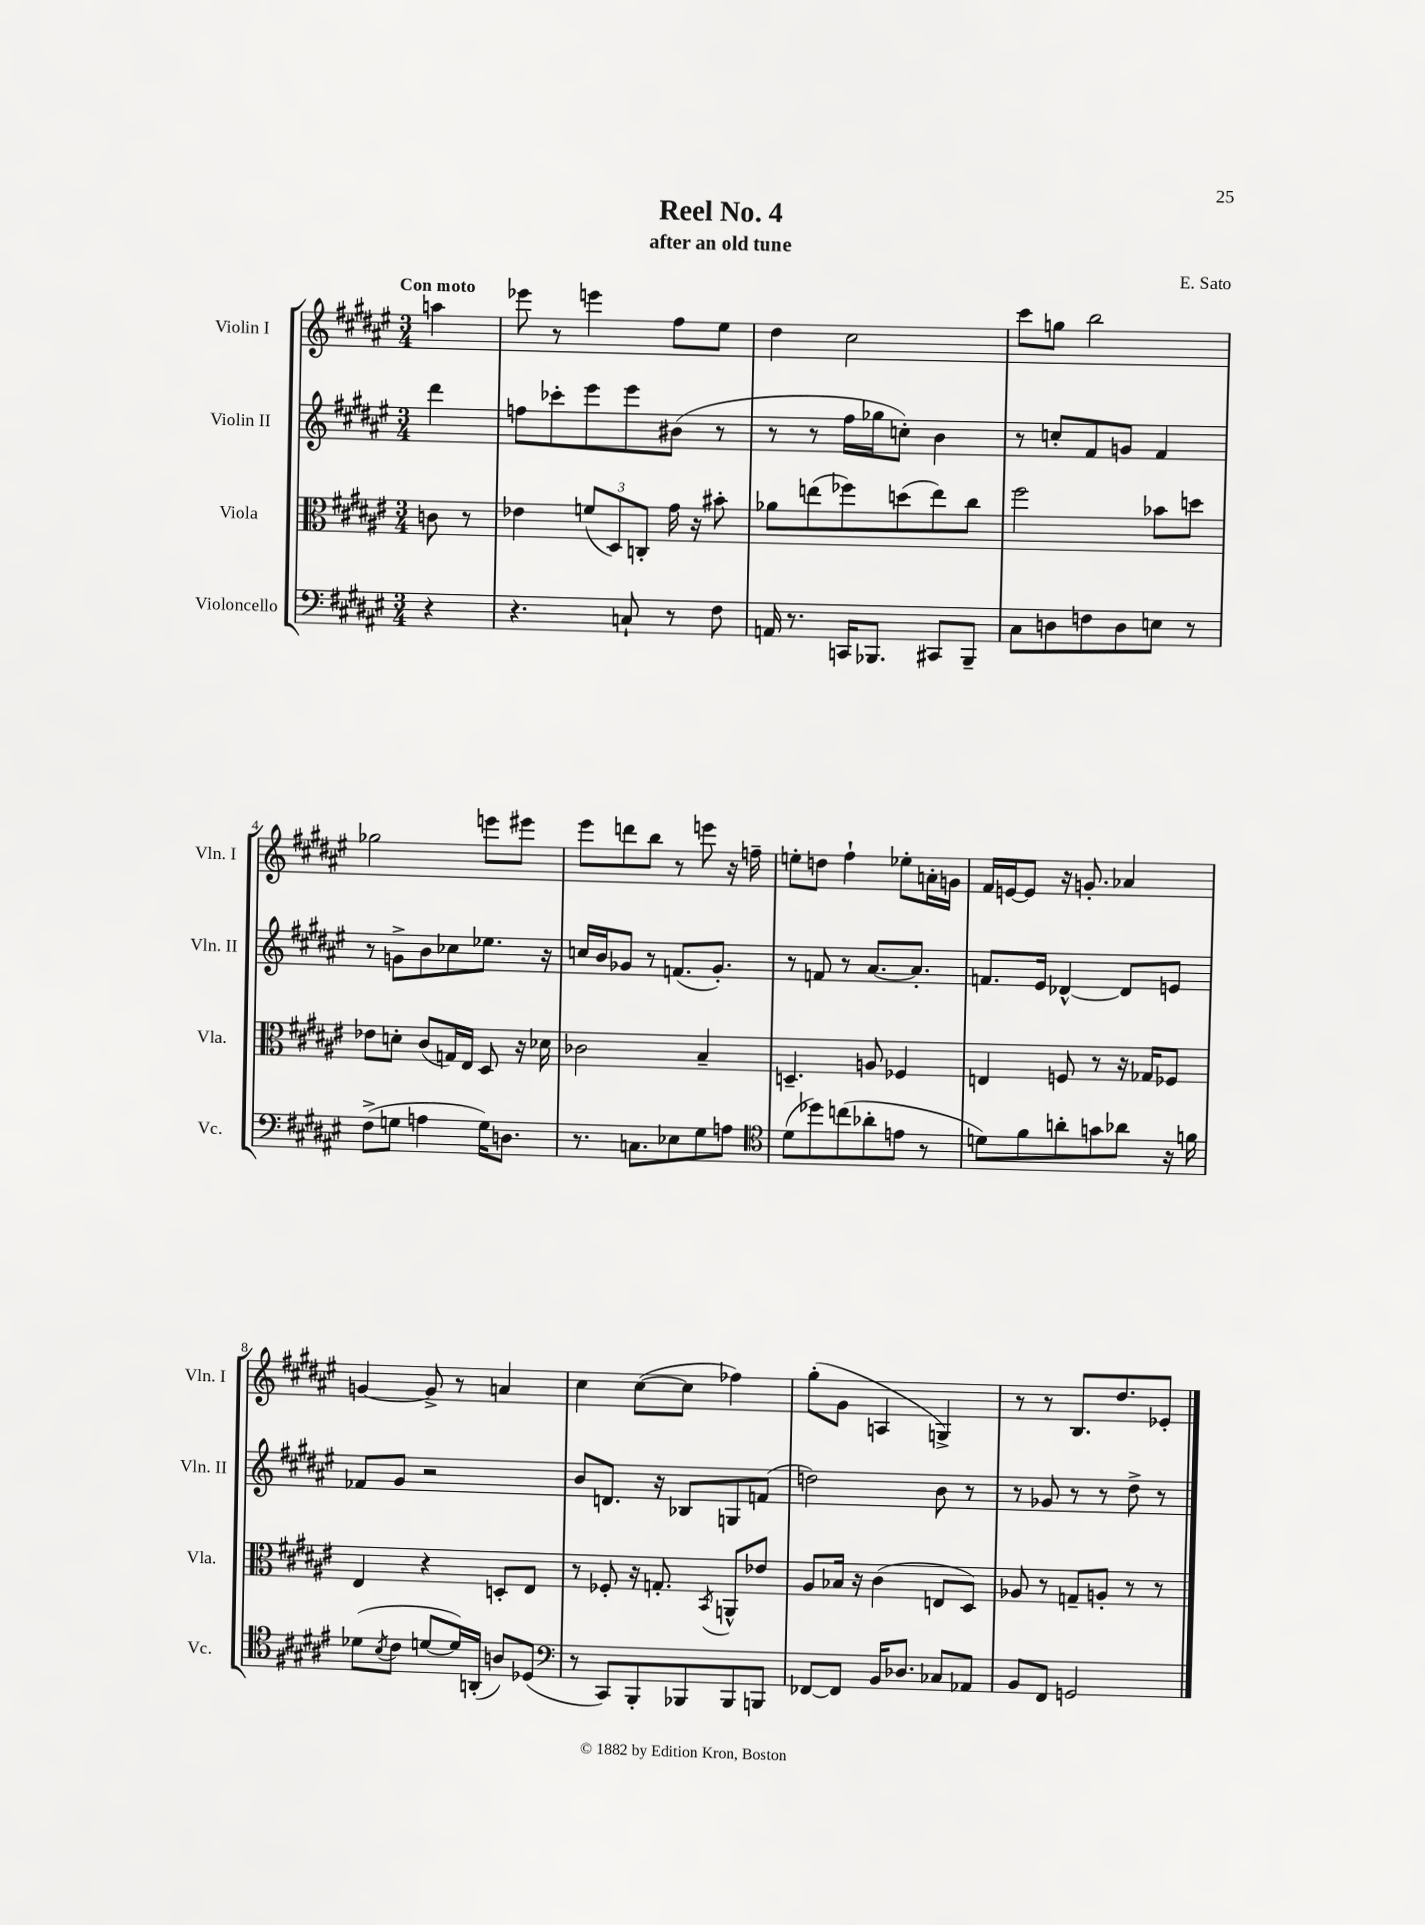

**kern	**kern	**kern	**kern
*part4	*part3	*part2	*part1
*staff4	*staff3	*staff2	*staff1
*I"Violoncello	*I"Viola	*I"Violin II	*I"Violin I
*I'Vc.	*I'Vla.	*I'Vln. II	*I'Vln. I
*clefF4	*clefC3	*clefG2	*clefG2
*k[f#c#g#d#a#e#]	*k[f#c#g#d#a#e#]	*k[f#c#g#d#a#e#]	*k[f#c#g#d#a#e#]
*M3/4	*M3/4	*M3/4	*M3/4
=	=	=	=
!	!	!	!LO:TX:a:B:t=Con moto
4r	8cn\	4ddd#\	4aan\
.	8r	.	.
=1	=1	=1	=1
4.r	4e-X\	8ffn\L	8eee-X\
.	.	8ccc-X'\	8r
.	(12fn/L	8eee#\	4eeen\
.	12D#/)	.	.
8Cn`/	.	8eee#\	.
.	12Cn'/J	.	.
8r	16g#\	(8b#X\J	8ff#\L
.	16r	.	.
8F#\	8b#X'\	8r	8ee#\J
=2	=2	=2	=2
16AAn/	8a-X\L	8r	4dd#\
8.r	.	.	.
.	(8een\	8r	.
16CCn/KL	8ff-X\)	16ff#\LL	2cc#\
8.BBB-X/J	.	16gg-X\J	.
.	(8ddn\	8ccn'\J)	.
8CC#X/L	8ee\)	4b\	.
8BBB-~/J	8cc#\J	.	.
=3	=3	=3	=3
8C#\L	2ff#\	8r	8ccc#\L
8Dn\	.	8ccn'/L	8ggn\J
8Fn\	.	8f#/	2bb\
8D\	.	8gn/J	.
8En\J	8b-X\L	4f#/	.
8r	8ddn\J	.	.
!!LO:LB:g=z
=4	=4	=4	=4
(8F#^\L	8e-X\L	8r	2gg-X\
8Gn\J	8dn'\J	8gn^\L	.
4An\	(8c#/L	8b\	.
.	16Gn/L)	8cc-X\	.
.	16E#/JJ	.	.
16G\KL)	8D#/	8.ee-X\J	8eeen\L
8.Dn\J	.	.	.
.	16r	.	8eee#X\J
.	16d-X\	16r	.
=5	=5	=5	=5
8.r	2c-X\	16ccn/LL	8eee#\L
.	.	16b/J	.
.	.	8g-X/J	8dddn\
8.Cn\L	.	.	.
.	.	8r	8bb\J
8E-X\	.	(8.fn/L	8r
8G#\	4B~/	.	8eeen\
.	.	8.g-'/J)	.
8An\J	.	.	16r
.	.	.	16ffn~\
=6	=6	=6	=6
*clefC4	*	*	*
(8d#\L	4.Dn~/	8r	8een'\L
8dd-X\)	.	8fn/	8ddn\J
(8ccn\	.	8r	4ff#`\
8a-X'\	8An/	[8.a#/L	.
8en\J	4F-X/	.	8ee-X'\L
.	.	8.a#'/J]	.
8r	.	.	16an'\L
.	.	.	16gn\JJ
=7	=7	=7	=7
8dn\L)	4En/	8.fn/L	16f#/LL
.	.	.	[16en/J
8f#\	.	.	8e/J]
.	.	16e#/Jk	.
8an'\	8Fn/	[4d-X^^/	16r
.	.	.	8.gn'/
8gn\	8r	.	.
8a-X\J	16r	8d-/L]	4a-X/
.	16G-X/KL	.	.
16r	8F-X/J	8en/J	.
16fn\	.	.	.
!!LO:LB:g=z
=8	=8	=8	=8
(8d-X\L	4E#/	8f-X/L	[4gn/
8qB/	.	.	.
8c#\J	.	8g#/J	.
[8dn/L	4r	2r	8g^/]
16d/L])	.	.	8r
(16AAn'/JJ	.	.	.
8An/L)	8Dn'/L	.	4an/
(8D-X/J	8E#/J	.	.
=9	=9	=9	=9
*clefF4	*	*	*
8r	8r	8b/L	4cc#\
8CC#/L)	8F-X'/	8.dn/J	.
8BBB'/	16r	.	([8cc#\L
.	8.Gn'/	16r	.
8BBB-X/	.	8B-X/L	8cc#\J]
.	8qBB/	.	.
8BBB-/	8AAn^^/L	8Gn/	4ff-X\)
8BBBn/J	8e-X/J	(8fn/J	.
=10	=10	=10	=10
[8FF-X/L	8A#/L	2ddn\)	(8gg#'\L
8FF-/J]	16B-X/Jk	.	8g#\J
.	16r	.	.
16BB/KL	(4c#\	.	4An/
8.D-X/J	.	.	.
8C-X/L	8En/L	8b\	4Gn^/)
8AA-X/J	8D#/J)	8r	.
=11	=11	=11	=11
8BB/L	8A-X/	8r	8r
8FF#/J	8r	8g-X/	8r
2GGn/	8Gn~/L	8r	8.B/L
.	8An'/J	8r	.
.	.	.	8.dd#/
.	8r	8dd#^\	.
.	8r	8r	8e-X'/J
==	==	==	==
*-	*-	*-	*-
